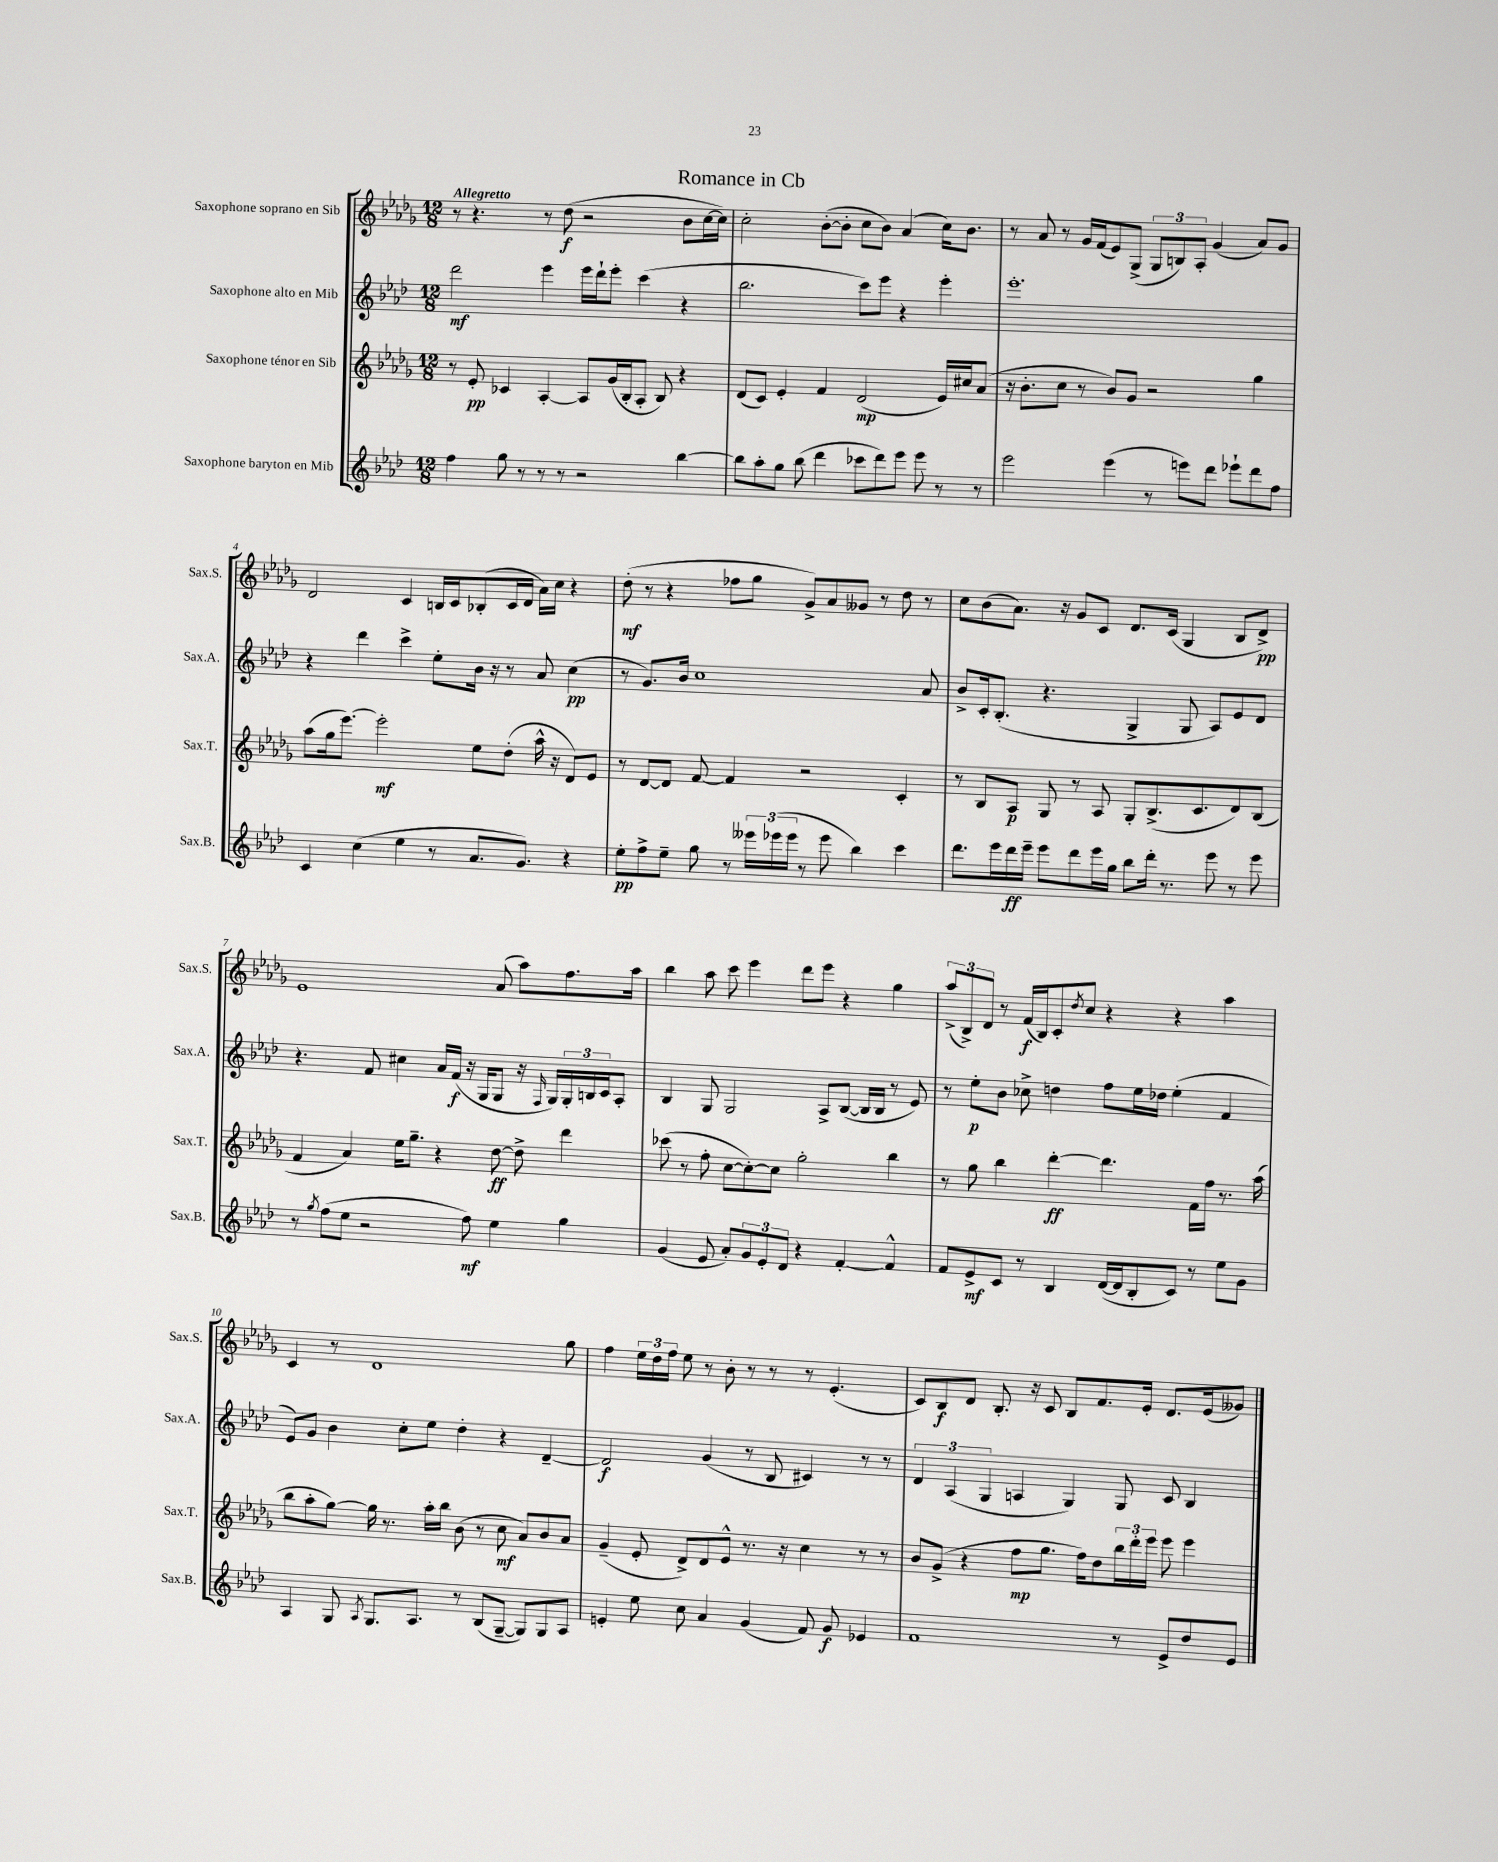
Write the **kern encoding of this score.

**kern	**dynam	**kern	**dynam	**kern	**dynam	**kern	**dynam
*part4	*part4	*part3	*part3	*part2	*part2	*part1	*part1
*staff4	*staff4	*staff3	*staff3	*staff2	*staff2	*staff1	*staff1
*I"Saxophone baryton en Mib	*	*I"Saxophone ténor en Sib	*	*I"Saxophone alto en Mib	*	*I"Saxophone soprano en Sib	*
*I'Sax.B.	*	*I'Sax.T.	*	*I'Sax.A.	*	*I'Sax.S.	*
*clefG2	*	*clefG2	*	*clefG2	*	*clefG2	*
*k[b-e-a-d-]	*	*k[b-e-a-d-g-]	*	*k[b-e-a-d-]	*	*k[b-e-a-d-g-]	*
*M12/8	*	*M12/8	*	*M12/8	*	*M12/8	*
=1	=1	=1	=1	=1	=1	=1	=1
!	!	!	!	!	!	!LO:TX:a:B:t=Allegretto	!
4ff\	.	8r	.	2ddd-\	mf	8r	.
.	.	8e-'/	pp	.	.	4.r	.
8gg\	.	4c-X/	.	.	.	.	.
8r	.	.	.	.	.	.	.
8r	.	[4A-'/	.	4eee-\	.	8r	.
8r	.	.	.	.	.	(8dd-\	f
2r	.	8A-/L]	.	16eee-\LL	.	2r	.
.	.	.	.	16ddd-`\J	.	.	.
.	.	(16g-/L	.	8eee-'\J	.	.	.
.	.	16B-'/J	.	.	.	.	.
.	.	8A-'/J	.	(4ccc\	.	.	.
.	.	8B-/)	.	.	.	.	.
[4bb-\	.	4r	.	4r	.	8b-\L	.
.	.	.	.	.	.	[16cc\L	.
.	.	.	.	.	.	16cc\JJ])	.
=2	=2	=2	=2	=2	=2	=2	=2
8bb-\L]	.	(8d-/L	.	2.bb-\	.	2cc'\	.
8aa-'\	.	8c/J)	.	.	.	.	.
8gg\J	.	4e-'/	.	.	.	.	.
(8bb-\	.	.	.	.	.	.	.
4ddd-\	.	4f/	.	.	.	([8b-'\L	.
.	.	.	.	.	.	8b-'\J]	.
8ccc-X\L	.	(2d-/	mp	8ccc\L)	.	8cc\L	.
8ddd-\)	.	.	.	8eee-\J	.	8b-\J)	.
8eee-\J	.	.	.	4r	.	(4a-/	.
8eee-\	.	.	.	.	.	.	.
8r	.	16e-/LL)	.	4eee-'\	.	16cc\KL)	.
.	.	16cc#X/J	.	.	.	8.b-\J	.
8r	.	(8a-/J	.	.	.	.	.
=3	=3	=3	=3	=3	=3	=3	=3
2eee-\	.	16r	.	1.eee-'	.	8r	.
.	.	8.b-'\L	.	.	.	.	.
.	.	.	.	.	.	8a-/	.
.	.	8cc\J	.	.	.	8r	.
.	.	8r	.	.	.	16g-/LL	.
.	.	.	.	.	.	(16f/J	.
(4eee-\	.	8b-/L)	.	.	.	8e-/)	.
.	.	8g-/J	.	.	.	(8G-^/J	.
8r	.	2r	.	.	.	12G-/L	.
.	.	.	.	.	.	12Bn/)	.
8eeen\L)	.	.	.	.	.	.	.
.	.	.	.	.	.	12A-'/J	.
8ddd-\J	.	.	.	.	.	(4g-/	.
8eee-X`\L	.	.	.	.	.	.	.
8ddd-\	.	4gg-\	.	.	.	8a-/L)	.
8ff\J	.	.	.	.	.	8g-/J	.
!!LO:LB:g=z
=4	=4	=4	=4	=4	=4	=4	=4
4c/	.	(8aa-\L	.	4r	.	2d-/	.
.	.	16gg-\k	.	.	.	.	.
.	.	[8.eee-\J)	.	.	.	.	.
(4cc\	.	.	.	4ddd-\	.	.	.
.	.	2eee-'\]	mf	.	.	.	.
4ee-\	.	.	.	4ccc^\	.	4c/	.
8r	.	.	.	8ee-'\L	.	16Bn/LL	.
.	.	.	.	.	.	16c/J	.
8.a-/L	.	8ee-\L	.	16b-\Jk	.	(8B-X'/	.
.	.	.	.	16r	.	.	.
.	.	(8dd-'\J	.	8r	.	16c/L	.
8.g/J)	.	.	.	.	.	16d-/JJ	.
.	.	16aa-^^\	.	8a-/	.	16a-\LL)	.
.	.	16r	.	.	.	16cc\JJ	.
4r	.	8d-/L)	.	(4cc\	pp	4r	.
.	.	8e-/J	.	.	.	.	.
=5	=5	=5	=5	=5	=5	=5	=5
8ee-'\L	pp	8r	.	8r	.	(8dd-'\	mf
8ff^\	.	[8d-/L	.	8.g/L)	.	8r	.
8ee-~\J	.	8d-/J]	.	.	.	4r	.
.	.	.	.	16b-/Jk	.	.	.
8gg\	.	[8f/	.	1cc	.	.	.
8r	.	4f/]	.	.	.	8ff-X\L	.
24eee--X\LL	.	.	.	.	.	8gg-\J	.
(24eee-X\	.	.	.	.	.	.	.
24eee-\JJ	.	.	.	.	.	.	.
8r	.	2r	.	.	.	8g-^/L)	.
8eee-\	.	.	.	.	.	8a-/	.
4bb-\)	.	.	.	.	.	8g--X/J	.
.	.	.	.	.	.	8r	.
4ccc\	.	4c'/	.	.	.	8dd-\	.
.	.	.	.	8a-/	.	8r	.
=6	=6	=6	=6	=6	=6	=6	=6
8.ddd-\L	.	8r	.	8b-^/L	.	8cc\L	.
.	.	8B-/L	.	16c'/k	.	(8b-\	.
16eee-\L	.	.	.	(8.B-'/J	.	.	.
16ddd-\	ff	8A-/J	p	.	.	8.a-\J)	.
16eee-~\JJ	.	.	.	.	.	.	.
8eee-\L	.	8G-/	.	4.r	.	.	.
.	.	.	.	.	.	16r	.
8ddd-\	.	8r	.	.	.	8g-/L	.
16eee-\L	.	8A-/	.	.	.	8c/J	.
16gg\JJ	.	.	.	.	.	.	.
8bb-\L	.	8G-'/L	.	4G^/	.	8.d-/L	.
16ddd-'\Jk	.	(8.B-^/	.	.	.	.	.
8.r	.	.	.	.	.	(16c/Jk	.
.	.	.	.	8G/	.	4G-/	.
.	.	8.c/	.	.	.	.	.
8eee-\	.	.	.	8A-/L)	.	.	.
8r	.	8d-/)	.	8e-/	.	8B-/L	.
8eee-\	.	(8B-/J	.	8d-/J	.	8d-^/J)	pp
!!LO:LB:g=z
=7	=7	=7	=7	=7	=7	=7	=7
8r	.	4f/	.	4.r	.	1e-	.
8qgg/	.	.	.	.	.	.	.
(8ff\L	.	.	.	.	.	.	.
8ee-\J	.	4a-/)	.	.	.	.	.
2r	.	.	.	8f/	.	.	.
.	.	16ee-\KL	.	4cc#X\	.	.	.
.	.	8.gg-~\J	.	.	.	.	.
.	.	4r	.	16a-/LL	.	.	.
.	.	.	.	(16f/JJ	f	.	.
8ff\)	mf	.	.	16r	.	.	.
.	.	.	.	16G/KL	.	.	.
4ee-\	.	[8dd-\	ff	8G/J	.	(8a-/	.
.	.	8dd-^\]	.	16r	.	8aa-\L)	.
.	.	.	.	16qqF/	.	.	.
.	.	.	.	16G/LL)	.	.	.
4gg\	.	4ddd-\	.	24G'/	.	8.ff\	.
.	.	.	.	24Bn/	.	.	.
.	.	.	.	24c/J	.	.	.
.	.	.	.	8A-'/J	.	.	.
.	.	.	.	.	.	16aa-\Jk	.
=8	=8	=8	=8	=8	=8	=8	=8
(4g/	.	(8ccc-X\	.	4B-/	.	4bb-\	.
.	.	8r	.	.	.	.	.
8e-/	.	8ff'\	.	8G/	.	8aa-\	.
8a-'/L)	.	[8cc\L	.	2G/	.	8ccc\	.
12g/	.	8cc'\_)	.	.	.	4eee-\	.
12e-'/	.	.	.	.	.	.	.
.	.	8cc\J]	.	.	.	.	.
12d-/J	.	.	.	.	.	.	.
4r	.	2gg-'\	.	.	.	8ddd-\L	.
.	.	.	.	8A-^/L	.	8eee-\J	.
[4f'/	.	.	.	([8B-/J	.	4r	.
.	.	.	.	16B-/LL]	.	.	.
.	.	.	.	16B-/JJ	.	.	.
4f^^/]	.	4bb-\	.	8r	.	4gg-\	.
.	.	.	.	8e-/)	.	.	.
=9	=9	=9	=9	=9	=9	=9	=9
8f/L	.	8r	.	8r	.	(12aa-^/L	.
.	.	.	.	.	.	12B-^/)	.
8e-^/	mf	8gg-\	.	8ee-'\L	p	.	.
.	.	.	.	.	.	12d-/J	.
8c/J	.	4bb-\	.	8b-\J	.	8r	.
8r	.	.	.	8cc-X^\	.	(16f/LL	f
.	.	.	.	.	.	16B-/J)	.
4B-/	.	[4ddd-'\	ff	4ddn\	.	8c'/	.
.	.	.	.	.	.	8qdd-/	.
.	.	.	.	.	.	8cc/J	.
([16d-/LL	.	4.ddd-\]	.	8ff\L	.	4r	.
16d-/J]	.	.	.	.	.	.	.
8B-'/	.	.	.	16ee-\L	.	.	.
.	.	.	.	16dd-X\JJ	.	.	.
8c/J)	.	.	.	(4ee-'\	.	4r	.
8r	.	16f\LL	.	.	.	.	.
.	.	16ff\JJ	.	.	.	.	.
8ee-\L	.	8.r	.	4f/	.	4aa-\	.
8g\J	.	.	.	.	.	.	.
.	.	(16aa-\	.	.	.	.	.
!!LO:LB:g=z
=10	=10	=10	=10	=10	=10	=10	=10
4A-/	.	8bb-\L	.	8e-/L)	.	4c/	.
.	.	8aa-'\	.	8g/J	.	.	.
8G/	.	[8gg-\J)	.	4b-\	.	8r	.
8qA-/	.	.	.	.	.	.	.
8.G/L	.	16gg-\]	.	.	.	1d-	.
.	.	8.r	.	.	.	.	.
.	.	.	.	8cc'\L	.	.	.
8.A-/J	.	.	.	.	.	.	.
.	.	16aa-'\LL	.	8ee-\J	.	.	.
.	.	16bb-\JJ	.	.	.	.	.
8r	.	(8b-\	.	4dd-'\	.	.	.
(8B-/L	.	8r	.	.	.	.	.
[8G~/J	.	8cc\	mf	4r	.	.	.
8G/L])	.	8a-/L)	.	.	.	.	.
8G/	.	8b-/	.	[4d-~/	.	.	.
8A-/J	.	8a-/J	.	.	.	8gg-\	.
=11	=11	=11	=11	=11	=11	=11	=11
4en'/	.	(4g-~/	.	2d-/]	f	4ff\	.
8ee-\	.	8e-'/	.	.	.	24ee-\LL	.
.	.	.	.	.	.	24dd-\	.
.	.	.	.	.	.	24ff\JJ	.
8cc\	.	8d-^/L)	.	.	.	8ee-\	.
4a-/	.	8d-/	.	(4g/	.	8r	.
.	.	8e-^^/J	.	.	.	8b-'\	.
(4g/	.	8.r	.	8r	.	8r	.
.	.	.	.	8B-/	.	8r	.
.	.	16r	.	.	.	.	.
8f/)	.	4cc\	.	4c#X/)	.	8r	.
8g/	f	.	.	.	.	(4.e-'/	.
4e-X/	.	8r	.	8r	.	.	.
.	.	8r	.	8r	.	.	.
=12	=12	=12	=12	=12	=12	=12	=12
1f	.	8b-/L	.	6d-/	.	8c/L)	.
.	.	(8g-^/J	.	.	.	8B-/	f
.	.	.	.	(6A-/	.	.	.
.	.	4r	.	.	.	8d-/J	.
.	.	.	.	6G/	.	.	.
.	.	.	.	.	.	8.B-'/	.
.	.	8ff\L	mp	4An/	.	.	.
.	.	.	.	.	.	16r	.
.	.	8.gg-\J	.	.	.	8c/	.
.	.	.	.	4G/)	.	8B-/L	.
.	.	16ff\KL)	.	.	.	.	.
.	.	8dd-\	.	.	.	8.f/	.
8r	.	24bb-\L	.	8G/	.	.	.
.	.	24ddd-'\	.	.	.	.	.
.	.	.	.	.	.	16e-'/Jk	.
.	.	24eee-\JJ	.	.	.	.	.
8e-^/L	.	8eee-\	.	8c/	.	8.d-/L	.
8dd-/	.	4eee-\	.	4B-/	.	.	.
.	.	.	.	.	.	(16e-/k	.
8e-/J	.	.	.	.	.	8g--X/J)	.
==	==	==	==	==	==	==	==
*-	*-	*-	*-	*-	*-	*-	*-
